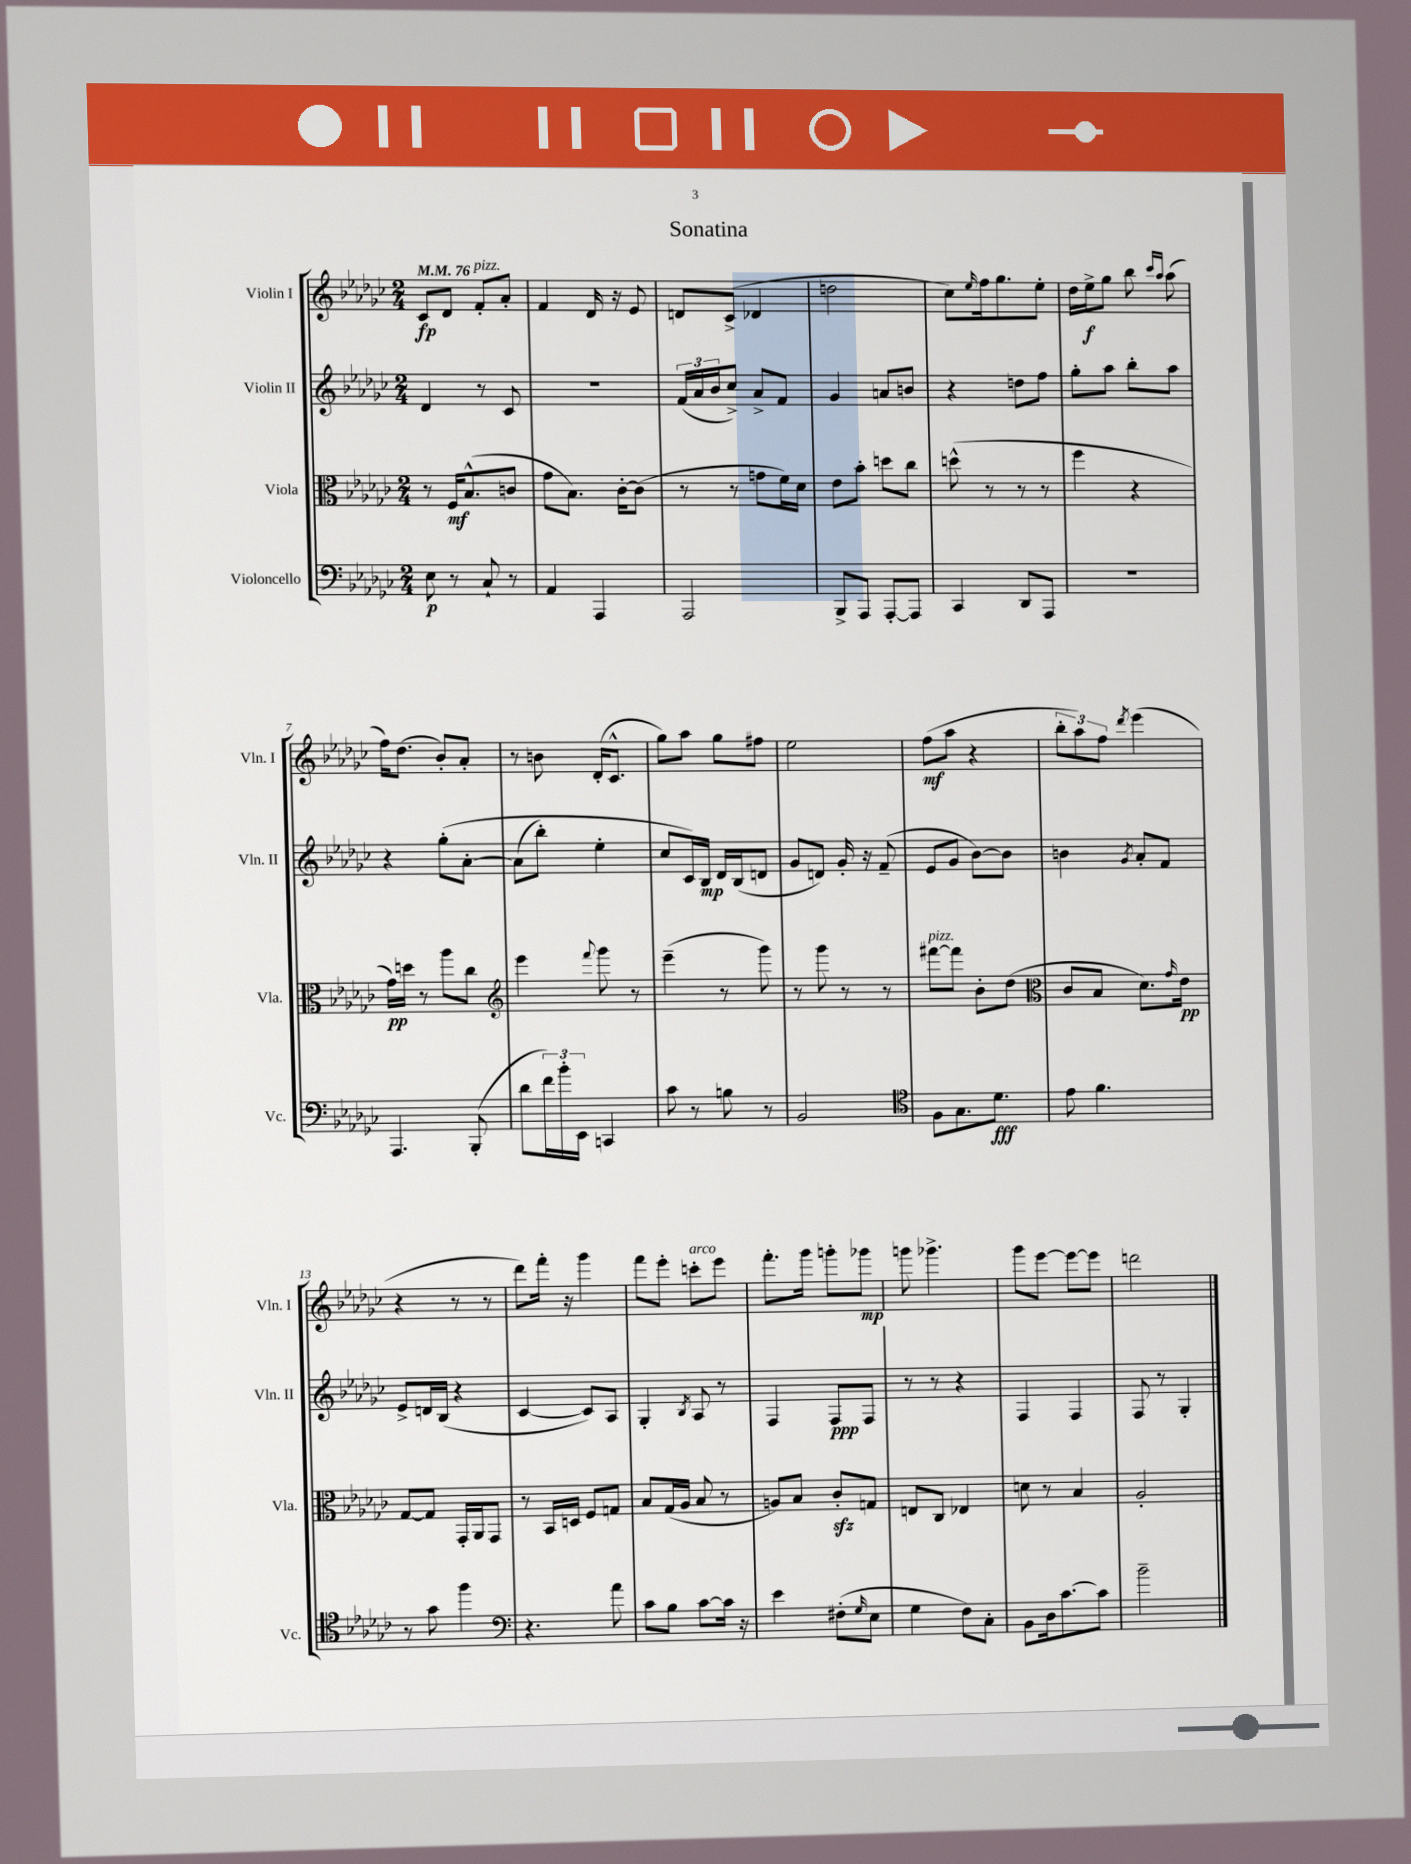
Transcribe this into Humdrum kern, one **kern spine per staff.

**kern	**kern	**kern	**kern
*staff4	*staff3	*staff2	*staff1
*clefF4	*clefC3	*clefG2	*clefG2
*k[b-e-a-d-g-c-]	*k[b-e-a-d-g-c-]	*k[b-e-a-d-g-c-]	*k[b-e-a-d-g-c-]
*M2/4	*M2/4	*M2/4	*M2/4
*MM76	*MM76	*MM76	*MM76
8E-\	8r	4d-/	8c-/L
8r	16F/LK	.	8d-/J
.	(8.B-^^/	.	.
8C-`/	.	8r	8f'/L
8r	8c/J	8c-/	8a-'/J
=	=	=	=
4AA-/	8g-\L	2r	4f/
.	8.B-\J)	.	.
4AAA-/	.	.	16d-/
.	[16c-'\LK	.	16r
.	(8c-\]J	.	8e-/
=	=	=	=
2AAA-/	8r	(24f/LL	8d/L
.	.	24a-/	.
.	.	24b-/J	.
.	8r	8cc-^/J)	(8c-^/J
.	8g\L	8a-^/L	4d-/
.	16f\L)	8f/J	.
.	16d-\JJ	.	.
=	=	=	=
8BBB-^/L	8e-\L	4g-/	2dd\
8AAA-/J	8b-'\J	.	.
[8AAA-'/L	8dd\L	8a/L	.
8AAA-/]J	8cc-\J	8b/J	.
=	=	=	=
4CC-/	(8dd^^\	4r	8cc-\L)
.	.	.	16qqee-/
.	8r	.	16ff\k
.	.	.	8.gg-\
8DD-/L	8r	8dd\L	.
8AAA-/J	8r	8ff\J	8ee-'\J
=	=	=	=
2r	4ff\	8gg-'\L	16dd-\LL
.	.	.	16ee-^\J
.	.	8aa-\J	8gg-\J
.	4r	8bb-'\L	8bb-\
.	.	.	16qqccc-/LL
.	.	.	16qqaa-/JJ
.	.	8aa-\J	(8aa-\
=	=	=	=
4.AAA-/	16g-\LL)	4r	16ff\LK)
.	16dd\JJ	.	(8.dd-\J
.	8r	.	.
.	8aa-\L	&(8gg-'\L	8b-'/L)
(8BBB-'/	8cc-\J	[8a-'\J	8a-'/J
=	=	=	=
*	*clefG2	*	*
8d-\L	4eee-\	(8a-\]L	8r
24f\L)	.	8bb-'\J)	8b\
24b-'\	.	.	.
24EE-\JJ	.	.	.
.	8qqfff/	.	.
4CC/	8ggg-\	4ee-'\	(16d-'/LK
.	.	.	8.c-^^/J
.	8r	.	.
=	=	=	=
8c-\	(4eee-~\	8cc-/L	8gg-\L)
8r	.	16c-/L&)	8aa-\J
.	.	16B-/JJ	.
8B\	8r	16d-/LL	8gg-\L
.	.	(16B-/J	.
8r	8ggg-\)	8d/J	8ff#\J
=	=	=	=
2BB-/	8r	8g-/L	2ee-\
.	8ggg-\	8d/J)	.
.	8r	16g-'/	.
.	.	16r	.
.	8r	(8f~/	.
=	=	=	=
*clefC4	*	*	*
8F\L	[8fff#\L	8e-/L	(8ff\L
8.G-\	8fff#\]J	8g-/J	8aa-\J
.	8b-'\L	[8b-\L)	4r
8.d-\J	.	.	.
.	(8dd-\J	8b-\]J	.
=	=	=	=
*	*clefC3	*	*
8e-\	8c-/L	4b\	12bb-'\L
.	.	.	12aa-\)
4.f\	8B-/J	.	.
.	.	.	12ff\J
.	.	8qg-/	8qddd-/
.	8.d-\L)	8a-'/L	(4eee-\
.	.	8f/J	.
.	16qqg-/	.	.
.	16e-\Jk	.	.
=	=	=	=
8r	[8G-/L	8e-^/L	4r
8g-\	8G-/]J	16d/L	.
.	.	(16B-/JJ	.
4ff\	16GG-'/LL	4r	8r
.	16AA-/J	.	.
.	8GG-/J	.	8r
=	=	=	=
*clefF4	*	*	*
4.r	8r	[4c-/	8ddd-\L)
.	16BB-/LL	.	16fff'\Jk
.	16D/JJ	.	16r
.	8F/L	8c-/]L)	4ggg-\
8a-\	8G/J	8A-/J	.
=	=	=	=
8c-\L	8B-/L	4G-'/	8fff\L
8B-\J	(16G-/L	.	8eee-'\J
.	16A-/JJ	.	.
.	.	8qB-/	.
[8c-\L	8B-/	8A-/	8ccc'\L
16c-\]Jk	8r	8r	8eee-\J
16r	.	.	.
=	=	=	=
4e-\	8A/L)	4F/	8.fff'\L
.	8B-/J	.	.
.	.	.	16ggg-\Jk
(8F#'\L	8c-'/L	8F/L	8ggg'\L
16qqG-/	.	.	.
8E-\J	8G/J	8F/J	8ggg-\J
=	=	=	=
4G-\	8E/L	8r	8ggg\
.	8C-/J	8r	4.ggg-^\
8F\L)	4E-/	4r	.
8C-'\J	.	.	.
=	=	=	=
8BB-\L	8d\	4F/	8ggg-\L
16D-\k	8r	.	[8eee-\J
[8.c-\	.	.	.
.	4B-/	4F/	8eee-\_L
8c-\]J	.	.	8eee-\]J
=	=	=	=
2b-~\	2A-'/	8F/	2ddd\
.	.	8r	.
.	.	4G-'/	.
==	==	==	==
*-	*-	*-	*-
